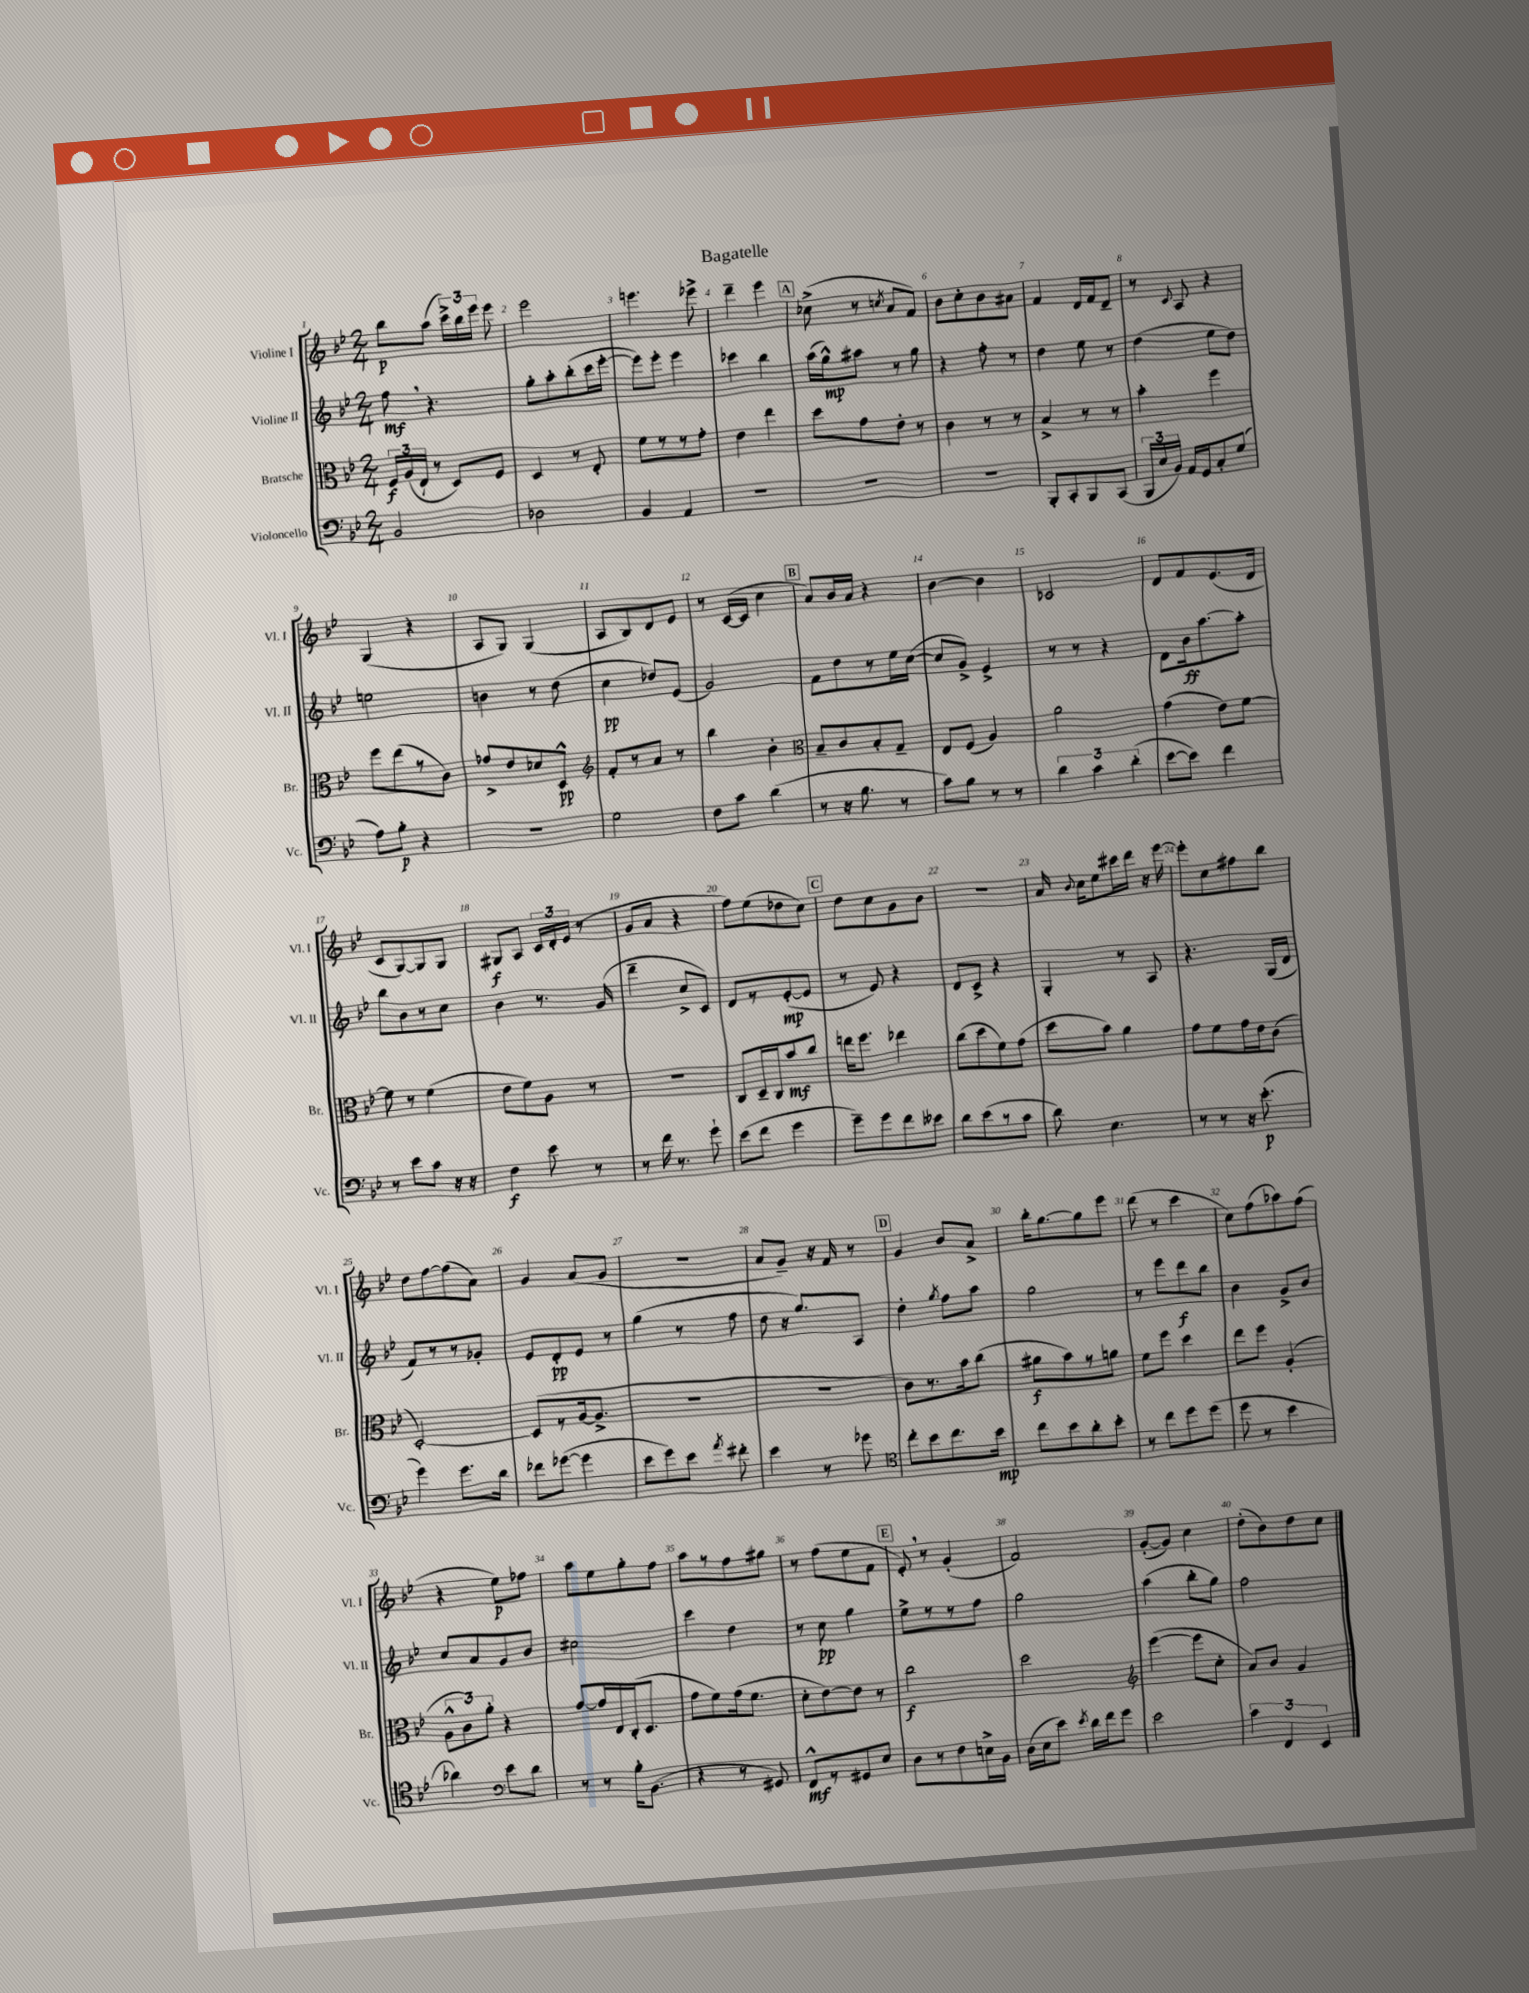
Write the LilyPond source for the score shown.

\header { title = "Bagatelle" }
<<
\new StaffGroup <<
\new Staff = "s0" \with { instrumentName = "Violine I" shortInstrumentName = "Vl. I" } {
    \clef treble \key bes \major \numericTimeSignature \time 2/4
    \autoBeamOff bes''8[\p a''8]( \tuplet 3/2 { c'''16[->) bes''16 ees'''16] } ees'''8 |
    ees'''2 |
    e'''4. ees'''8-> |
    d'''4-- ees'''4 |
    \mark \markup { \box "A" } ces''8->( r8 \acciaccatura { c''8 } a'8[ f'8]) |
    bes'8[ c''8-. bes'8 ais'8] |
    f'4 d'16[ f'16 d'8]-- |
    r8 \appoggiatura { c'8 } a8 r4 |
    g4( r4 |
    a8[ g8]) g4( |
    a8[ bes8) d'8 ees'8] |
    r8 c'16[~( c'16] c''4 |
    \mark \markup { \box "B" } a'8[) bes'16 a'16] r4 |
    bes'4~ bes'4 |
    ces'2 |
    d'8[ f'8 ees'8.( d'16] |
    c'8[ g8~) g8 g8] |
    gis8[\f a8] \tuplet 3/2 { c'16[ d'16-. ees'16]( } r8 |
    g'8[ a'8] r4 |
    f''8[) ees''8( des''8 c''8]) |
    \mark \markup { \box "C" } d''8[ c''8 g'8 bes'8] |
    R2 |
    a'16 \appoggiatura { bes'8 } c''16[ ees''8 cis'''16 d'''16] r16 ees'''16~ |
    ees'''8[-. c''8 fis''8 bes''8] |
    d''8[ f''8~ f''8( a'8]) |
    g'4 a'8[( g'8] |
    R2 |
    a'8[ g'8]--) r16 f'16 r8 |
    \mark \markup { \box "D" } g'4 bes'8[ a'8]-> |
    bes''16[-. g''8.~ g''8 ees'''8] |
    d'''8( r8 c'''4 |
    c''8[) f''8( aes''8) f''8]( |
    r4 ees''8[\p) fes''8] |
    a''8[ ees''8 g''8-. f''8] |
    a''8[ r8 f''8 gis''8] |
    r8 f''8[( ees''8 f'8] |
    \mark \markup { \box "E" } ees'8-.) \breathe r8 g'4-.( |
    f'2) |
    g'8[~-.( g'8]) c''4 |
    d''8[-.( bes'8) d''8 c''8] \bar "|." |
}
\new Staff = "s1" \with { instrumentName = "Violine II" shortInstrumentName = "Vl. II" } {
    \clef treble \key bes \major \numericTimeSignature \time 2/4
    \autoBeamOff f''8\mf \breathe r4. |
    g''8[-. a''8-. bes''8-.( c'''16 ees'''16]~-. |
    ees'''8[) ees'''8]-. ees'''4 |
    ces'''4 bes''4 |
    \mark \markup { \box "A" } a''16[( g''16-^\mp) ais''8] r8 g''8 |
    r4 f''8-. r8 |
    d''4 ees''8 r8 |
    d''4( ees''8[ d''8]) |
    e''2 |
    b'4 r8 d''8( |
    c''4\pp des''8[) ees'8]( |
    g'2) |
    \mark \markup { \box "B" } f'8[ d''8 r8 ees''16 c''16]~( |
    c''8[ g'8]->) ees'4-> |
    r8 r8 r4 |
    d'8[ bes'16\ff a''8.~ a''8]-. |
    bes''8[ bes'8 r8 c''8] |
    bes'4 r8. g'16( |
    d'''4-- c''8[-> c'8]) |
    d'8[ r8 ees'8~-.\mp( ees'8] |
    \mark \markup { \box "C" } r8 ees'8) r4 |
    d'8[ c'8]-> r4 |
    g4-. r8 a8 |
    r4. g16[( d'16] |
    f'8[) r8 r8 ges'8]-. |
    ees'8[ d'8-.\pp ees'8] r8 |
    g''4( r8 f''8 |
    d''8 r16 g''8.[) a8] |
    \mark \markup { \box "D" } d''4-. \acciaccatura { g''8 } f''8[ a''8] |
    g''2 |
    r8 ees'''8[ d'''8\f bes''8] |
    bes'4 g'8[-> bes'8] |
    c''8[ a'8 g'8 bes'8] |
    cis''2 |
    c'''4 d''4 |
    r8 c''8\pp g''4 |
    \mark \markup { \box "E" } ees''8[-> r8 r8 f''8] |
    g''2 |
    a''4( bes''8[-. g''8]) |
    f''2 \bar "|." |
}
\new Staff = "s2" \with { instrumentName = "Bratsche" shortInstrumentName = "Br." } {
    \clef alto \key bes \major \numericTimeSignature \time 2/4
    \autoBeamOff \tuplet 3/2 { f16[\f a16( ees16]-! } r8 d8[) f8] |
    d4 r8 ees8-. |
    f'8[ r8 r8 g'8]-. |
    ees'4 ees''4 |
    \mark \markup { \box "A" } d''8[ g'8 ees'8]-. r8 |
    c'4 r8 r8 |
    bes4-> r8 r8 |
    bes'4-. f''4 |
    f''8[ ees''8( r8 c'8]) |
    ges'8[-> ees'8 des'8 d8]-^\pp |
    \clef treble f'8[-. r8 a'8] r8 |
    bes''4 bes'4-. |
    \mark \markup { \box "B" } \clef alto bes8[-- c'8 bes8-. g8]-- |
    ees8[ f8]( a4) |
    a'2 |
    g'4( ees'8[) f'8]~ |
    f'8 r8 f'4( |
    ees'8[ f'8) a8] r8 |
    R2 |
    c8[ d16-- c16 bes'8\mf c''8] |
    \mark \markup { \box "C" } e''16[ f''8.] ees''4 |
    c''8[( d''8 f'8) g'8]( |
    d''8[ bes'8]) a'4 |
    g'8[ f'8 g'16 ees'16 c'8]( |
    d2~-.) |
    d8[( r8 a16~ a8.]-> |
    R2 |
    r2 |
    \mark \markup { \box "D" } c'8[) r8. bes'16 c''8]( |
    ais'8[\f bes'8) r8 a'8] |
    f'8[ f''8] d''4 |
    ees''8[ f''8] a4-.( |
    \tuplet 3/2 { a8[-^ c'8) a'8]-. } r4 |
    g'8[~ g'16 ees16 c16-.( d8.] |
    g'8[ f'8) g'16( f'8.] |
    d'8[-. ees'8~) ees'8] r8 |
    \mark \markup { \box "E" } c''2\f |
    d''2 |
    \clef treble ees'''4~( ees'''8[ c''8]-. |
    a'8[) bes'8] g'4 \bar "|." |
}
\new Staff = "s3" \with { instrumentName = "Violoncello" shortInstrumentName = "Vc." } {
    \clef bass \key bes \major \numericTimeSignature \time 2/4
    \autoBeamOff bes,2 |
    des2 |
    bes,4 a,4 |
    R2 |
    \mark \markup { \box "A" } R2 |
    R2 |
    bes,,8[-. c,8-. bes,,8 c,8]( |
    \tuplet 3/2 { bes,,16[ ees16 bes,16]) } a,16[ g,16 c8-. g8]( |
    a8[) bes8]-.\p r4 |
    R2 |
    g2 |
    f8[ c'8] d'4( |
    \mark \markup { \box "B" } r8 r16 bes8. r8 |
    c'8[) bes8] r8 r8 |
    \tuplet 3/2 { d'4 c'4 d'4-.( } |
    ees'8[~ ees'8]) f'4 |
    r8 ees'8[ c'8] r16 r16 |
    f4\f ees'8 r8 |
    r8 f'16 r8. g'8-! |
    ees'8[( f'8] g'4 |
    \mark \markup { \box "C" } g'8[--) g'8 f'8 eeses'8] |
    d'8[ ees'8( r8 c'8] |
    d'8) ees4. |
    r8 r8 r16 ees'8.-.\p( |
    g'4) g'8.[ d'16] |
    fes'8[ ges'8]~( ges'4 |
    ees'8[ g'8) ees'8] \acciaccatura { a'8 } fis'8-. |
    ees'4 r8 ges'8 |
    \mark \markup { \box "D" } \clef tenor c''8[-. bes'8 c''8. bes'16]\mp |
    c''8[ bes'8 a'8-. bes'8]-. |
    r8 c''8[ d''8 d''8]( |
    d''8 r8 bes'4 |
    aes'4) \clef bass ees'8[ d'8] |
    r8 r8 bes16[-. bes,8.]( |
    r4 r8 gis,8) |
    f,8[-^\mf r8 gis,8 ees8] |
    \mark \markup { \box "E" } d8[ r8 f8 e16-> bes,16] |
    d16[( ees16 ees'8]) \acciaccatura { ees'8 } d'16[ f'16 g'8] |
    ees'2 |
    \tuplet 3/2 { c'4 f,4 ees,4 } \bar "|." |
}
>>
>>
\layout { \context { \Score \override BarNumber.break-visibility = ##(#f #t #t) barNumberVisibility = #all-bar-numbers-visible } }
